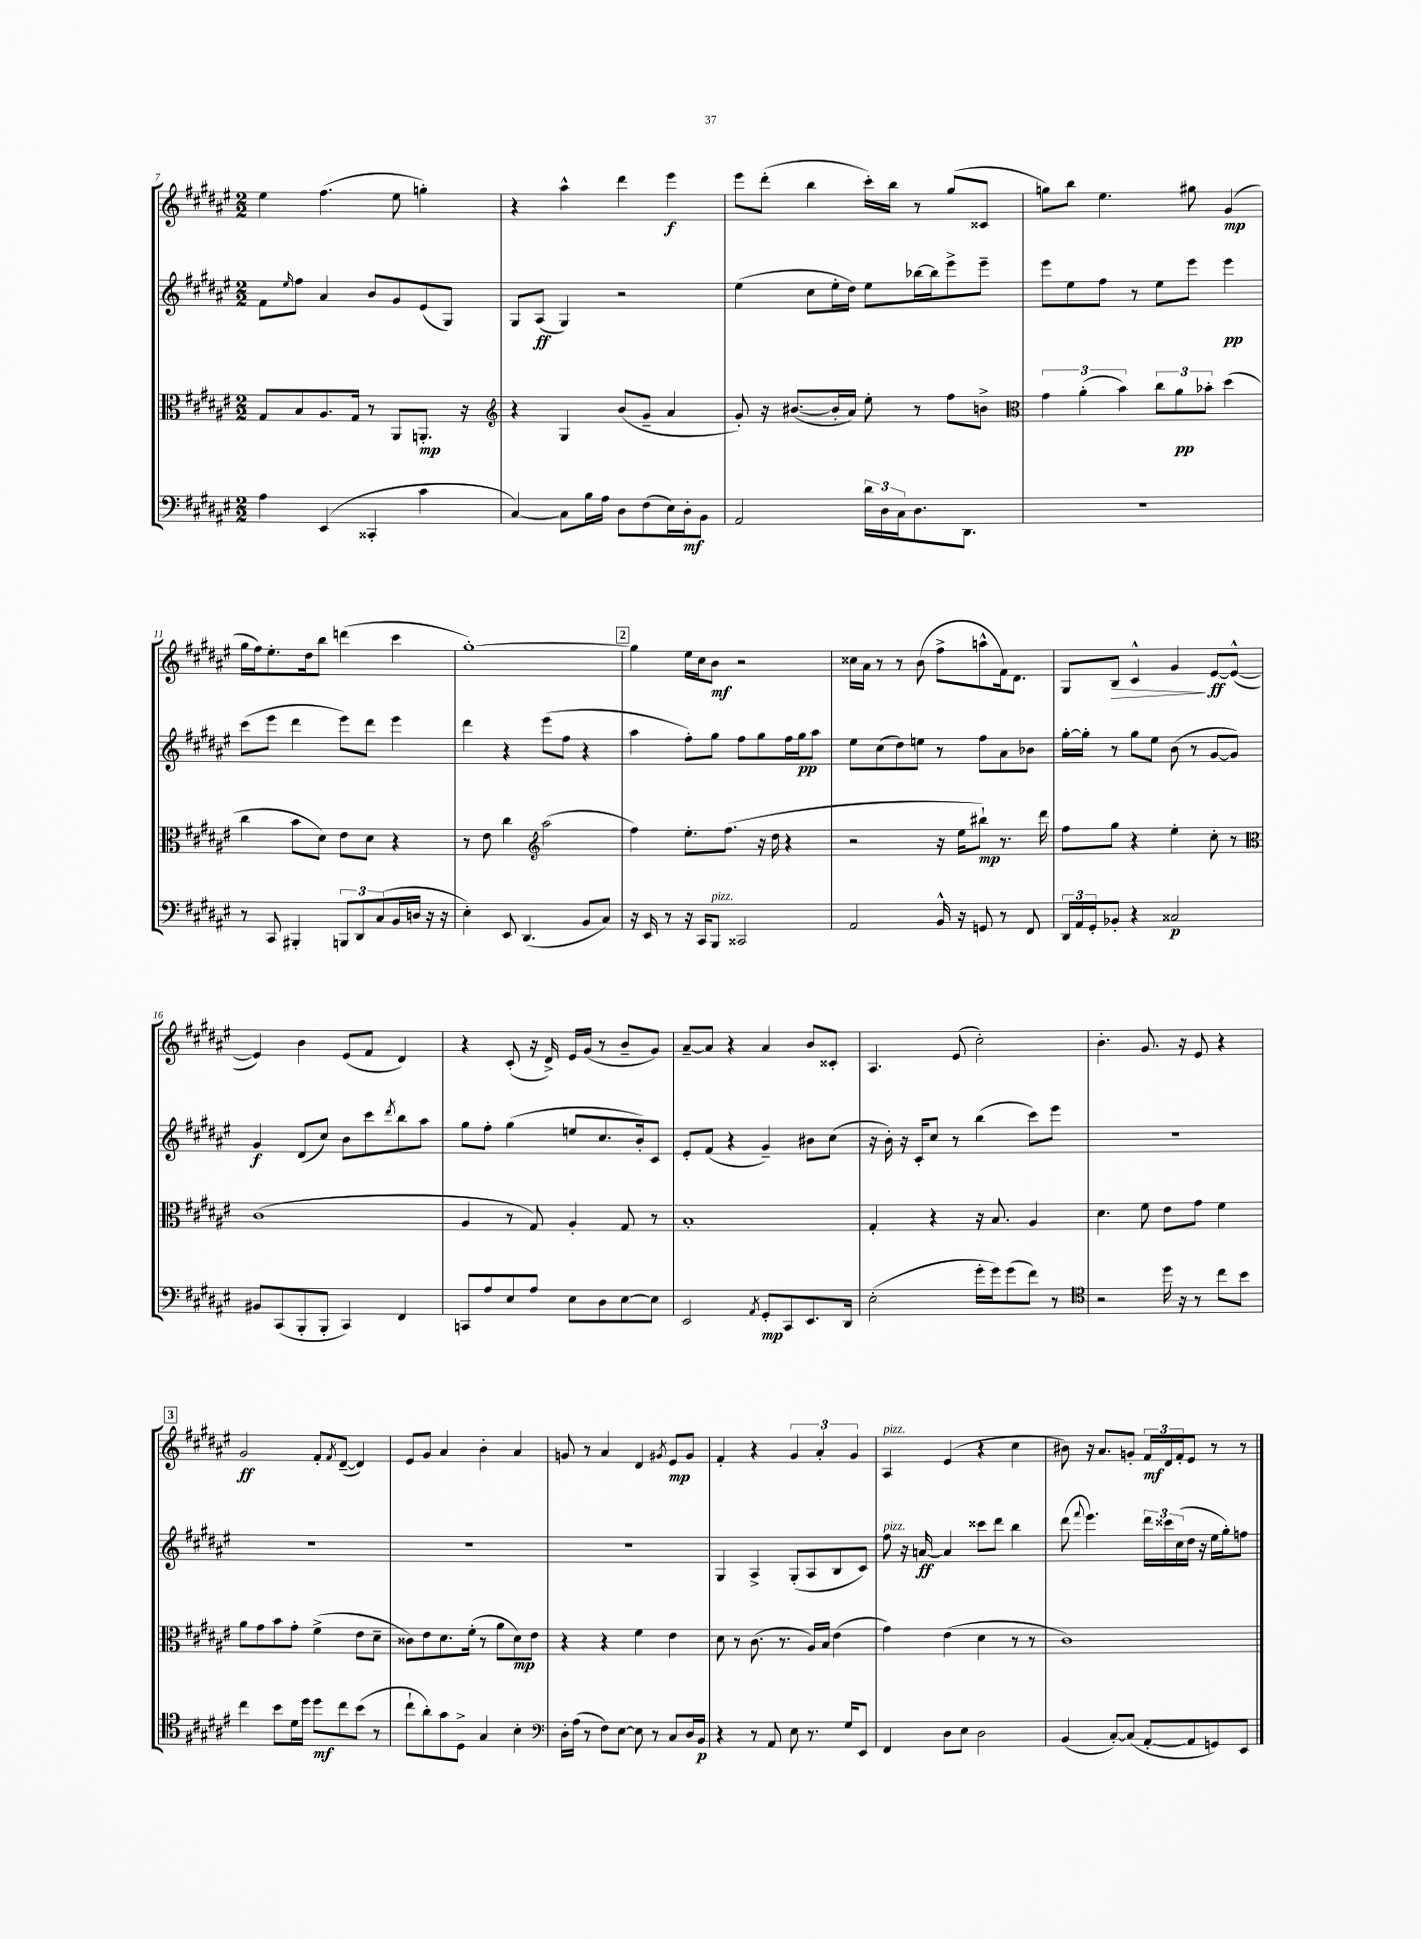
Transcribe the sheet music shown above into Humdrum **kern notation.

**kern	**kern	**kern	**kern
*staff4	*staff3	*staff2	*staff1
*clefF4	*clefC3	*clefG2	*clefG2
*k[f#c#g#d#a#e#]	*k[f#c#g#d#a#e#]	*k[f#c#g#d#a#e#]	*k[f#c#g#d#a#e#]
*M2/2	*M2/2	*M2/2	*M2/2
4A#	8G#	8f#	4ee#
.	.	16qqee#	.
.	8B	8ff#	.
(4EE#	8.A#	4a#	(4.ff#
.	16G#	.	.
4CC##'	8r	8b	.
.	8AA#	8g#	8ee#
4c#	8.AA'	(8e#	4gg')
.	.	8G#)	.
.	16r	.	.
=	=	=	=
*	*clefG2	*	*
[4C#)	4r	8G#	4r
.	.	(8A#	.
8C#]	4G#	4G#)	4aa#^^
16B	.	.	.
16A#	.	.	.
8D#	(8b	2r	4ddd#
(8F#	8g#~	.	.
16E#)	4a#	.	4eee#
16D#'	.	.	.
8BB	.	.	.
=	=	=	=
2AA#	8g#')	(4ee#	8eee#
.	16r	.	(8ddd#'
.	([8.b#	.	.
.	.	8cc#	4bb
.	16b#']	16ee#'	.
.	16a#)	16dd#)	.
24d#	8ee#'	8ee#	16ccc#')
24D#	.	.	.
.	.	.	16bb
24C#	.	.	.
8.D#	8r	[16bb-	8r
.	.	16bb-]	.
.	8ff#	8eee#^	(8gg#
8.DD#	.	.	.
.	8b^	8eee#~	8c##
=	=	=	=
*	*clefC3	*	*
1r	6g#	8eee#	8gg)
.	.	8ee#	8bb
.	(6a#'	.	.
.	.	8ff#	4.ee#
.	6b)	.	.
.	.	8r	.
.	12cc#	8ee#	.
.	12a#	.	.
.	.	8eee#	8gg#
.	12b-'	.	.
.	(4dd#	4eee#	(4g#
=	=	=	=
8r	4cc#	(8ccc#	16gg#
.	.	.	16ff#)
8CC#	.	8eee#	8.ee#'
4BBB#'	8b	4ddd#	.
.	.	.	16dd#
.	8d#)	.	8bb
12BBB	8e#	8eee#)	(4ddd
12DD#	.	.	.
.	8d#	8ddd#	.
(12C#	.	.	.
16BB	4r	4eee#	4ccc#
16D	.	.	.
16r	.	.	.
16r	.	.	.
=	=	=	=
4E#')	8r	4ddd#	[1gg#')
.	8e#	.	.
8EE#	4cc#	4r	.
(4.DD#	.	.	.
*	*clefG2	*	*
.	(2aa#	(8eee#	.
.	.	8ff#	.
8BB	.	4r	.
8C#)	.	.	.
=	=	=	=
16r	4ff#)	4aa#	4gg#]
16EE#	.	.	.
8r	.	.	.
16r	8.ee#'	8ff#')	16ee#
16CC#	.	.	16cc#
8BBB	.	8gg#	8b
.	(8.ff#	.	.
2CC##	.	8ff#	2r
.	16r	8gg#	.
.	16dd#	.	.
.	4r	16ff#	.
.	.	16gg#	.
.	.	8aa#	.
=	=	=	=
2AA#	2r	8ee#	16cc##
.	.	.	16a#
.	.	(8cc#	8r
.	.	8dd#)	8r
.	.	8ee	(8b
16BB^^	16r	8r	8ff#^
16r	16ee#	.	.
8GG	8bb#`)	8ff#	8aa^^
8r	8.r	8a#	16f#)
.	.	.	8.d#
8FF#	.	8b-	.
.	16ddd#	.	.
=	=	=	=
24DD#	8ff#	[16gg#'	8G#
24AA#	.	.	.
.	.	16gg#']	.
24GG#'	.	.	.
8BB-'	8gg#	8r	8B
4r	4r	8gg#	4c#^^
.	.	8ee#	.
2C##	4ee#'	(8b	4g#
.	.	8r	.
.	8cc#'	[8g#	[8e#
.	8r	8g#])	(8e#^^_
=	=	=	=
*	*clefC3	*	*
8BB#	(1c#	4g#	4e#])
(8CC#	.	.	.
8BBB'	.	(8d#	4b
8BBB'	.	8cc#)	.
4CC#)	.	8b	(8e#
.	.	8ccc#	8f#
.	.	8qddd#	.
4FF#	.	8bb	4d#)
.	.	8aa#	.
=	=	=	=
8CC	4A#	8gg#	4r
8A#	.	8ff#'	.
8E#	8r	(4gg#	(8c#'
8A#	8G#)	.	16r
.	.	.	16d#^)
8E#	4A#'	8ee	16e#
.	.	.	(16g#
8D#	.	8.cc#	8r
[8E#	8G#	.	8b~
.	.	16b')	.
8E#]	8r	8c#	8g#)
=	=	=	=
2EE#	1B'	8e#'	[8a#~
.	.	(8f#	8a#]
.	.	4r	4r
8qAA#	.	.	.
8GG#'	.	4g#~)	4a#
8CC#	.	.	.
8.EE#	.	8b#	8b
.	.	(8cc#	8c##'
16DD#	.	.	.
=	=	=	=
(2E#'	4G#'	16r	4.A#
.	.	16b')	.
.	.	16r	.
.	.	16c#'	.
.	4r	8cc#	.
.	.	8r	(8e#
16g#'	16r	(4bb	2cc#')
16g#)	8.B	.	.
(8g#	.	.	.
8f#)	4A#	8ccc#)	.
8r	.	8eee#	.
=	=	=	=
*clefC4	*	*	*
2r	4.d#	1r	4.b'
.	8f#	.	8.g#
16dd#	8e#	.	.
16r	.	.	16r
8r	8g#	.	8e#
8cc#	4f#	.	4r
8b	.	.	.
=	=	=	=
4cc#	8a#	1r	2g#
.	8g#	.	.
8b	8b	.	.
16d#	8g#'	.	.
16dd#	.	.	.
8dd#	(4f#^	.	8f#'
.	.	.	8qf#
8cc#	.	.	([8d#~
(8b	8e#	.	4d#])
8r	8d#~	.	.
=	=	=	=
8cc#`	8c##)	1r	8e#
8a#')	8e#	.	8g#
8g#	8.d#	.	4a#
8D#^	.	.	.
.	(16f#'	.	.
4G#	8r	.	4b'
.	8a#	.	.
4B'	8d#)	.	4a#
.	8e#	.	.
=	=	=	=
*clefF4	*	*	*
16D#'	4r	1r	8g
(16A#	.	.	.
8r	.	.	8r
8F#)	4r	.	4a#
[8E#	.	.	.
8E#]	4f#	.	4d#
8r	.	.	.
.	.	.	8qg#
8C#	4e#	.	8e#
16D#	.	.	8g#
16BB	.	.	.
=	=	=	=
4r	8d#	4G#	4f#'
.	8r	.	.
8r	(8.c#	4A#^	4r
8AA#	.	.	.
.	8.r	.	.
8E#	.	(8G#'	6g#
8.r	16A#)	8A#	.
.	.	.	6a#'
.	16B	.	.
.	(4e#	8B	.
16G#	.	.	.
.	.	.	6g#
8EE#	.	8c#)	.
=	=	=	=
4FF#	4g#)	8ff#	4A#
.	.	16r	.
.	.	[16a	.
8D#	(4e#	4a]	(4e#
8E#	.	.	.
2D#	4d#	8ccc##	4r
.	.	8ddd#	.
.	8r	4bb	4cc#
.	8r	.	.
=	=	=	=
(4BB	1c#)	(8ddd#	8b#)
.	.	8qqfff#	.
.	.	4.eee#)	16r
.	.	.	8.a#
[8C#')	.	.	.
(8C#]	.	.	8g'
[8AA#'	.	24ddd#	24f#
.	.	24ccc##	24d#
.	.	(24cc#	24f#'
8AA#]	.	16dd#	8e#
.	.	16r	.
8GG)	.	16ee#	8r
.	.	16gg#')	.
8EE#	.	8ff	8r
==	==	==	==
*-	*-	*-	*-
